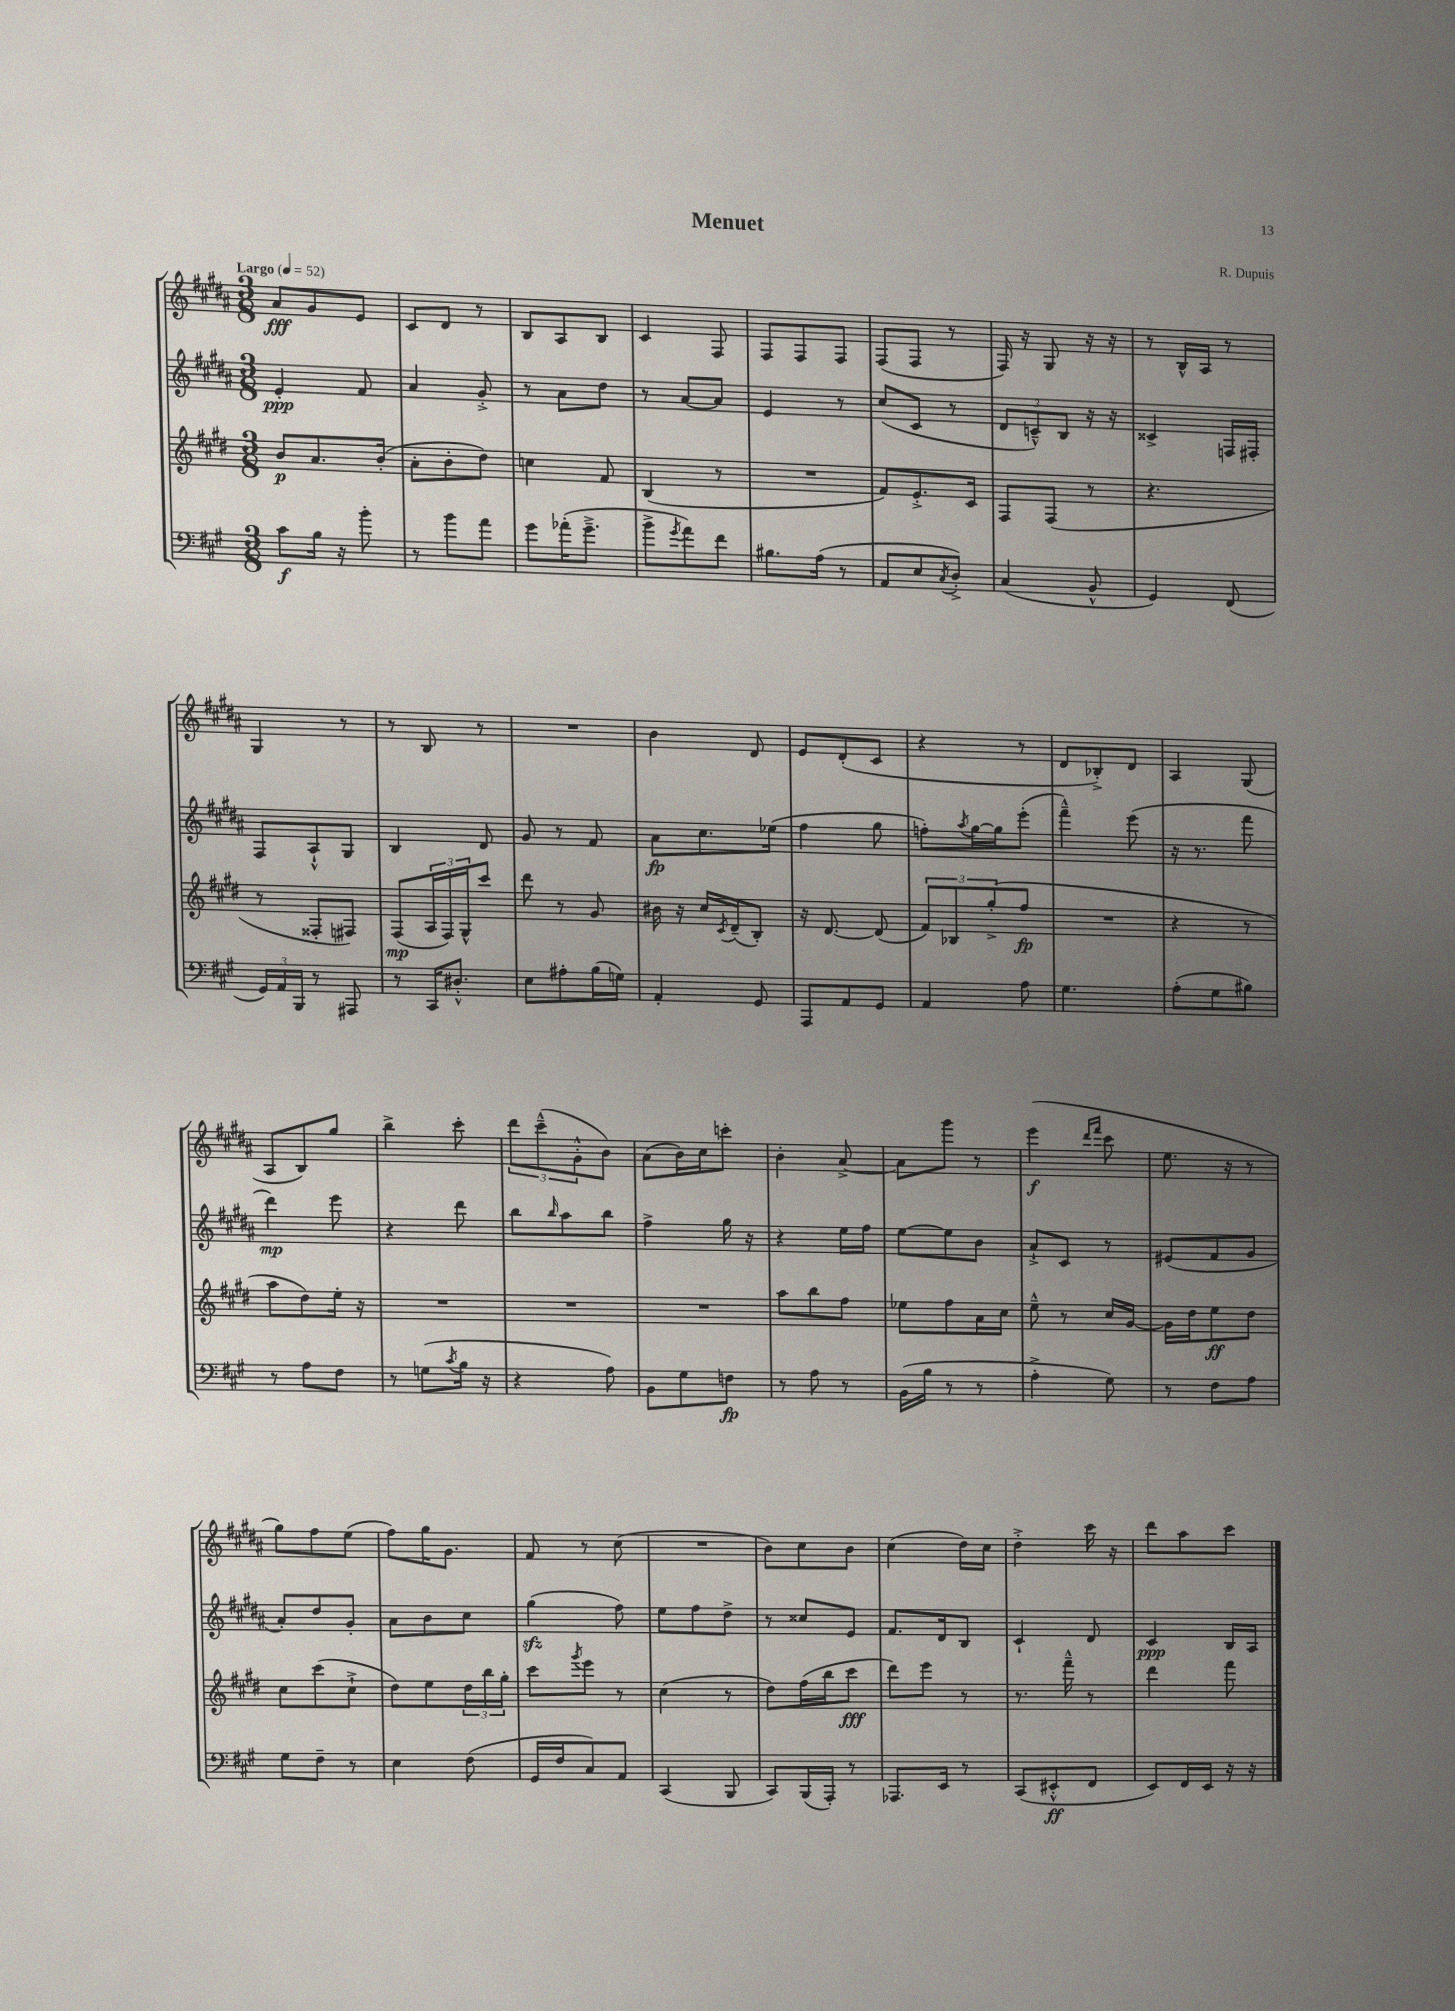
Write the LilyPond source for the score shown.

\header { title = "Menuet" composer = "R. Dupuis" }
<<
\new StaffGroup <<
\new Staff = "s0" {
    \clef treble \key b \major \numericTimeSignature \time 3/8 \tempo "Largo" 4 = 52
    ais'8\fff gis'8 e'8 |
    cis'8 dis'8 r8 |
    b8 ais8 b8 |
    cis'4 fis8 |
    fis8 fis8 fis8 |
    fis8( fis8 r8 |
    fis16) r16 gis8 r16 r16 |
    r8 b16-^ ais16 r8 |
    gis4 r8 |
    r8 b8 r8 |
    R4. |
    b'4 dis'8 |
    e'8 dis'8-.( cis'8 |
    r4 r8 |
    dis'8 bes8-.->) dis'8 |
    ais4 gis8( |
    ais8 b8) gis''8 |
    b''4-> cis'''8-. |
    \tuplet 3/2 { dis'''8 cis'''8---^( gis'8-.-^ } b'8) |
    ais'8( b'16) cis''16 c'''8-. |
    b'4-. ais'8~-> |
    ais'8 gis'''8 r8 |
    e'''4\f( \grace { dis'''16 fis'''16 } cis'''8 |
    e''8. r16 r8 |
    gis''8) fis''8 e''8( |
    fis''8) gis''16 gis'8. |
    fis'8 r8 cis''8( |
    R4. |
    b'8) cis''8 b'8 |
    cis''4( dis''16) cis''16 |
    dis''4-.-> cis'''16 r16 |
    dis'''8 ais''8 cis'''8 \bar "|." |
}
\new Staff = "s1" {
    \clef treble \key b \major \numericTimeSignature \time 3/8
    e'4-.\ppp fis'8 |
    ais'4 gis'8-.-> |
    r8 ais'8 dis''8 |
    r8 ais'8~ ais'8 |
    e'4 r8 |
    cis''8( cis'8 r8 |
    \tuplet 3/2 { dis'8 c'8---^) b8 } r16 r16 |
    cisis'4-> f16 fis16-. |
    fis8 ais8-!-^ gis8 |
    b4 dis'8 |
    gis'8 r8 fis'8 |
    ais'8\fp cis''8. ees''16( |
    fis''4 gis''8 |
    f''8-.) \acciaccatura { ais''8 } gis''16~ gis''16 e'''8-.( |
    fis'''4---^) e'''8( |
    r16 r8. fis'''8 |
    dis'''4\mp) e'''8 |
    r4 dis'''8 |
    b''8 \grace { b''16 } ais''8 b''8 |
    fis''4-> gis''16 r16 |
    r4 e''16 fis''16 |
    e''8~ e''8 b'8 |
    ais'8-!-> cis'8 r8 |
    eis'8( fis'8 gis'8 |
    ais'8-.) dis''8 gis'8-. |
    ais'8 b'8 cis''8 |
    gis''4\sfz( fis''8) |
    e''8 fis''8 dis''8-> |
    r8 cisis''8 e'8 |
    fis'8. dis'16 b8 |
    cis'4-! dis'8 |
    cis'4\ppp b16 ais16 \bar "|." |
}
\new Staff = "s2" {
    \clef treble \key e \major \numericTimeSignature \time 3/8
    b'8\p a'8. b'16-.( |
    a'8-. b'8-. dis''8) |
    c''4 fis'8 |
    b4( r8 |
    R4. |
    fis'8) e'8.-.-> cis'16 |
    fis8 fis8( r8 |
    r4. |
    r8 fisis8-. fis8) |
    fis8\mp( \tuplet 3/2 { a16 fis16) gis16-^ } cis'''8 |
    dis'''8 r8 gis'8 |
    bis'16 r16 cis''16 \acciaccatura { cis'8 } dis'16--( b8-.) |
    r16 dis'8.~ dis'8( |
    \tuplet 3/2 { fis'8) bes8 gis''8-.->( } fis''8\fp |
    R4. |
    r4 r8 |
    a''8 dis''8) e''16-. r16 |
    R4. |
    R4. |
    R4. |
    a''8 b''8 fis''8 |
    ees''8 fis''8 a'16 cis''16 |
    e''8---^ r8 cis''16 gis'16~ |
    gis'16 dis''16 e''8\ff dis''8 |
    cis''8 cis'''8( cis''8-!-> |
    dis''8) e''8 \tuplet 3/2 { dis''16 b''16 gis''16-. } |
    cis'''8 \acciaccatura { gis'''8 } e'''8 r8 |
    cis''4( r8 |
    dis''8) fis''16( b''16 cis'''8\fff |
    dis'''8) e'''8 r8 |
    r8. fis'''16---^ r8 |
    dis'''4 fis'''8 \bar "|." |
}
\new Staff = "s3" {
    \clef bass \key a \major \numericTimeSignature \time 3/8
    cis'8\f b16 r16 b'8-. |
    r8 b'8 a'8 |
    gis'8 aes'16-.( gis'8.---> |
    b'8-> \acciaccatura { gis'8 } a'8) fis'8 |
    bis8. a16( r8 |
    a,8 e8 \acciaccatura { cis8 } d8-.->) |
    cis4( b,8-^ |
    gis,4) fis,8( |
    \tuplet 3/2 { gis,16) a,16 b,,16 } r8 ais,,8 |
    r8 cis,16 dis8.-.-^ |
    e8 ais8-. b16( g16) |
    a,4-. gis,8 |
    a,,8 a,8 gis,8 |
    a,4 a8 |
    gis4. |
    a8-.( gis8 bis8) |
    r8 a8 fis8 |
    r8 g8( \acciaccatura { cis'8 } b16 r16 |
    r4 a8) |
    b,8 gis8 f8\fp |
    r8 a8 r8 |
    b,16( b16 r8 r8 |
    a4-.-> gis8) |
    r8 fis8 a8 |
    gis8 fis8-- r8 |
    e4 fis8( |
    gis,16 fis16 cis8) a,8 |
    cis,4( b,,8 |
    cis,8) b,,16( a,,16-.) r8 |
    aes,,8. e,16 r8 |
    cis,8( eis,8-.-^\ff fis,8 |
    e,8) fis,16 e,16 r16 r16 \bar "|." |
}
>>
>>
\layout { \context { \Score \remove "Bar_number_engraver" } }
